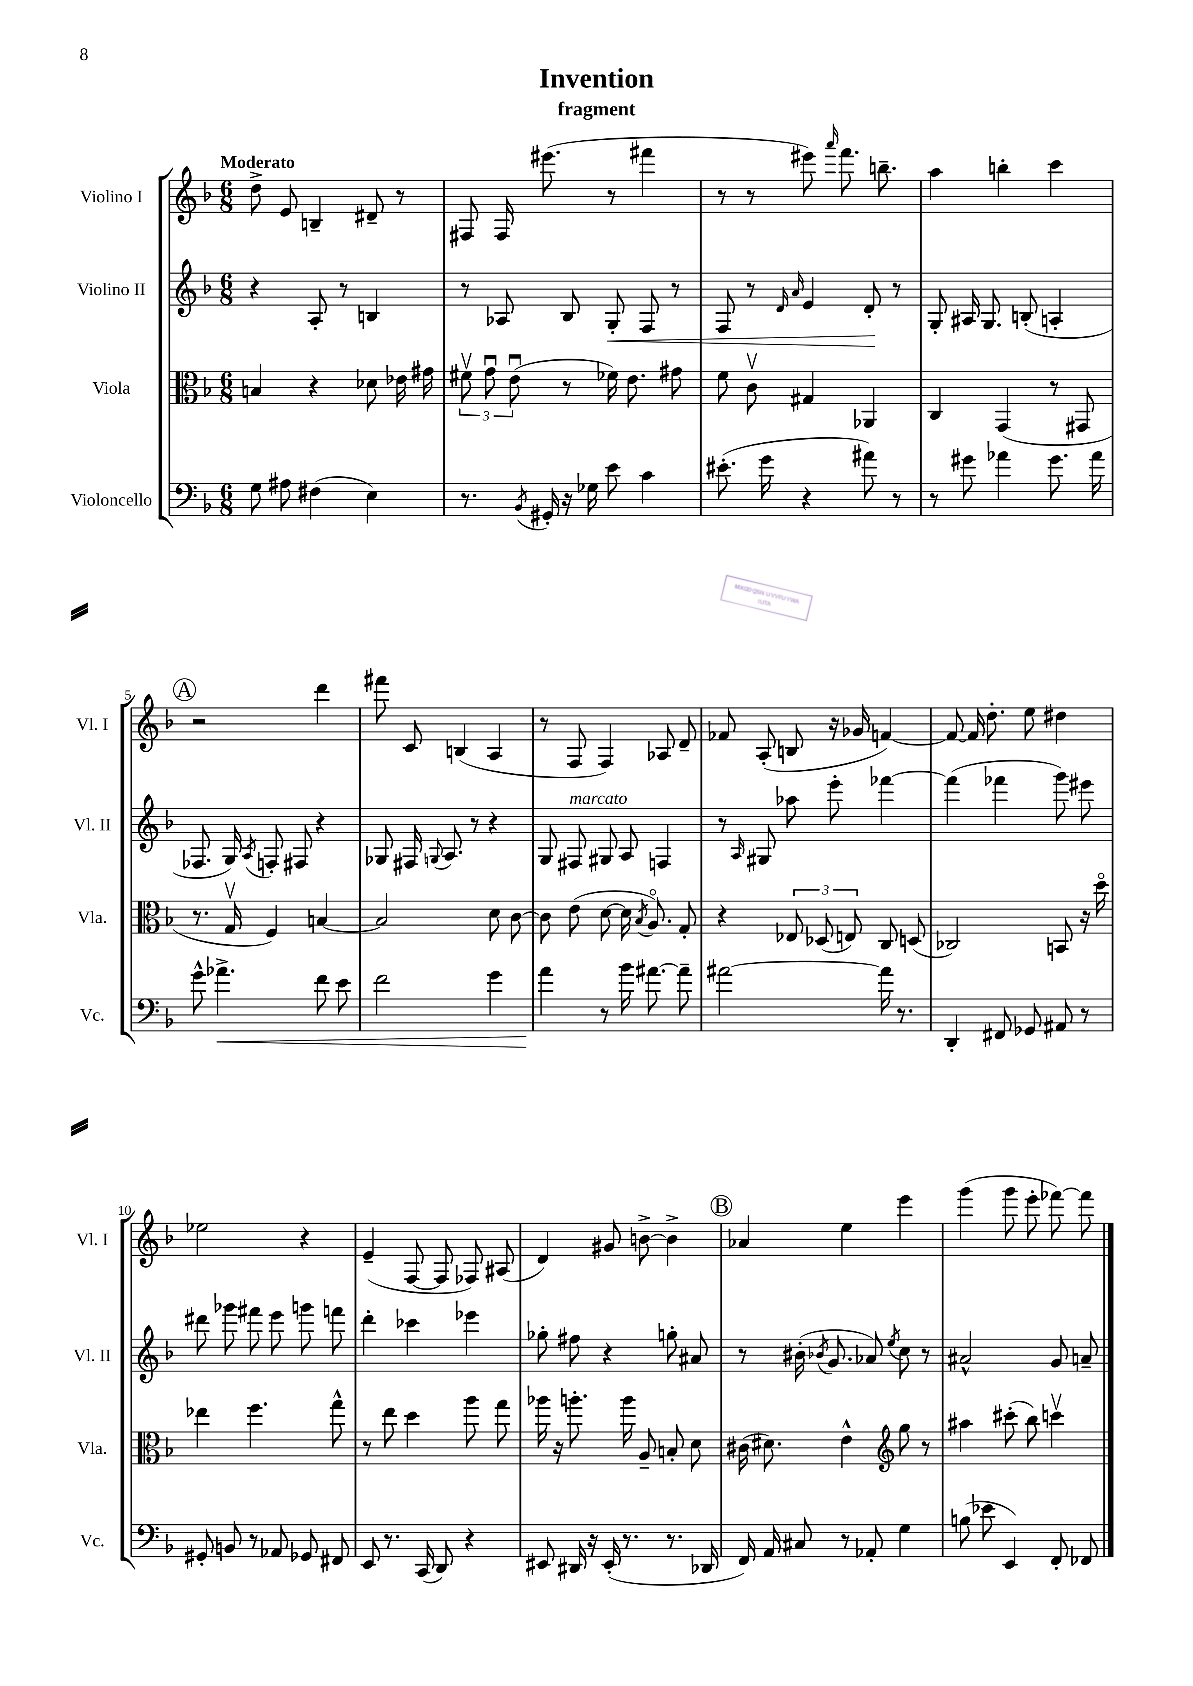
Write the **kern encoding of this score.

**kern	**kern	**kern	**kern
*staff4	*staff3	*staff2	*staff1
*clefF4	*clefC3	*clefG2	*clefG2
*k[b-]	*k[b-]	*k[b-]	*k[b-]
*M6/8	*M6/8	*M6/8	*M6/8
8G	4B	4r	8dd^
8A#	.	.	8e
(4F#	4r	8A'	4B~
.	.	8r	.
4E)	8d-	4B	8d#~
.	16e-	.	8r
.	16g#	.	.
=	=	=	=
8.r	12f#v	8r	8F#
.	12gu	.	.
.	.	8A-	16F#
.	(12eu	.	.
8qBB-	.	.	.
16GG#'	.	.	(8.eee#
16r	8r	8B-	.
16G-	.	.	.
8e	16f-)	8G'	8r
.	8.e	.	.
4c	.	8F	4fff#
.	8g#	8r	.
=	=	=	=
(8.e#'	8f	8F	8r
.	8cv	8r	8r
16g	.	.	.
.	.	16qqd	.
.	.	16qqa	.
4r	4G#	4e	8eee#)
.	.	.	16qqaaa
.	.	.	8.fff
8a#)	4AA-	8d'	.
.	.	.	8.bb~
8r	.	8r	.
=	=	=	=
8r	4C	8G'	4aa
8g#	.	16A#	.
.	.	8.G	.
4a-	(4GG	.	4bb'
.	.	(8B'	.
8.g#	8r	4A'	4ccc
.	8GG#	.	.
16a-	.	.	.
=	=	=	=
8g^^	8.r	8.F-	2r
4.a-^	.	.	.
.	16Gv	16G)	.
.	.	8qA	.
.	4F)	8F'	.
.	.	8F#	.
8f	[4B	4r	4ddd
8e	.	.	.
=	=	=	=
2f	2B]	8G-	8fff#
.	.	16F#	8c
.	.	8qqG	.
.	.	8.A	.
.	.	.	(4B
.	.	8r	.
4g	8d	4r	4A
.	[8c	.	.
=	=	=	=
4a	8c]	8G	8r
.	(8e	8F#	8F
8r	[8d	8G#	4F)
16b-	16d]	8A	.
.	8qB-	.	.
[8.a#	8.Ao)	.	.
.	.	4F	8A-
8a#~]	8G'	.	8d~
=	=	=	=
[2a#	4r	8r	8f-
.	.	16qqA	.
.	.	8G#	(8A'
.	12E-	8aa-	8B
.	(12D-	.	.
.	.	8eee'	16r
.	12E)	.	.
.	.	.	16g-
16a#]	8C	[4fff-	[4f)
8.r	.	.	.
.	(8D	.	.
=	=	=	=
4DD'	2C-)	(4fff-]	8f_
.	.	.	16f]
.	.	.	8.dd'
8FF#	.	4fff-	.
8GG-	.	.	8ee
8AA#	8BB	8ggg)	4dd#
8r	16r	8eee#	.
.	16ddo	.	.
=	=	=	=
8GG#'	4ee-	8ddd#	2ee-
8BB	.	8ggg-	.
8r	4.ff	8fff#	.
8AA-	.	8eee	.
8GG-	.	8ggg	4r
8FF#	8gg^^	8fff	.
=	=	=	=
8EE	8r	4ddd'	(4e~
8.r	8ee	.	.
.	4dd	4ccc-	[8F
(16CC	.	.	.
8DD)	.	.	8F]
4r	8aa	4eee-	8F-)
.	8gg	.	(8A#
=	=	=	=
8EE#	16aa-	8gg-'	4d)
.	16r	.	.
16DD#	8.aa'	8ff#	.
16r	.	.	.
(16EE#'	.	4r	8g#
8.r	16aa	.	.
.	8A~	.	[8b^
8.r	8B'	8gg'	4b^]
.	8d	8a#	.
16DD-	.	.	.
=	=	=	=
16FF)	(16c#	8r	4a-
16AA	8.d#)	.	.
8C#	.	(16b#'	.
.	.	8qb-	.
.	.	8.g	.
8r	4e^^	.	4ee
8AA-'	.	8a-)	.
*	*clefG2	*	*
.	.	8qee	.
4G	8gg	8cc	4eee
.	8r	8r	.
=	=	=	=
(8B	4aa#	2a#^^	(4ggg
8e-	.	.	.
4EE)	(8ccc#'	.	8ggg
.	8bb-)	.	8eee'
8FF'	4cccv	8g	[8fff-)
8FF-	.	8a~	8fff-]
==	==	==	==
*-	*-	*-	*-
